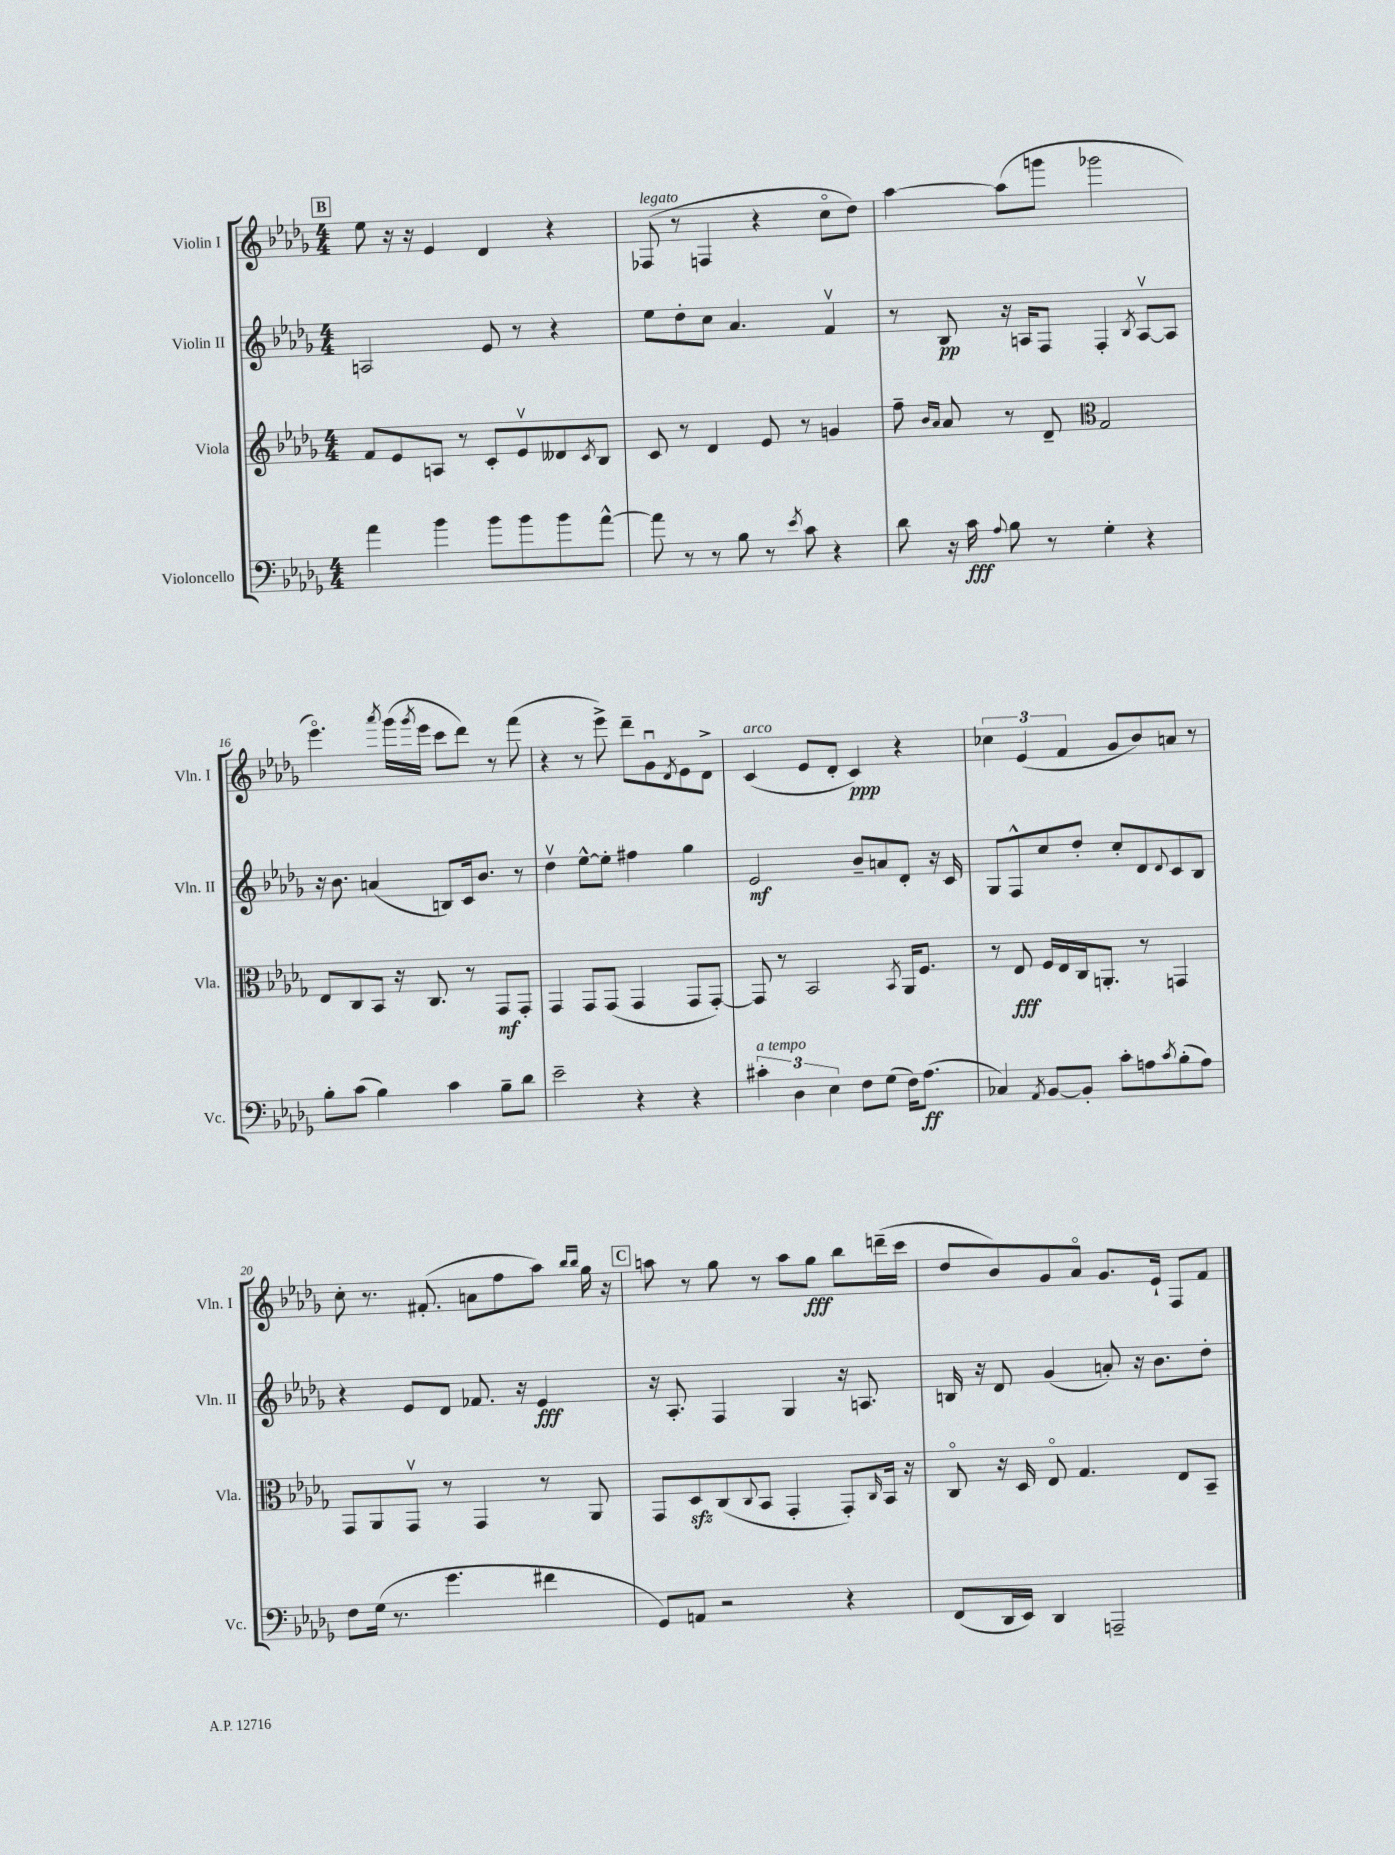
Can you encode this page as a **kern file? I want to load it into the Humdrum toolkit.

**kern	**kern	**kern	**kern
*staff4	*staff3	*staff2	*staff1
*clefF4	*clefG2	*clefG2	*clefG2
*k[b-e-a-d-g-]	*k[b-e-a-d-g-]	*k[b-e-a-d-g-]	*k[b-e-a-d-g-]
*M4/4	*M4/4	*M4/4	*M4/4
4a-\	8f/L	2A/	8ee-\
.	8e-/	.	16r
.	.	.	16r
4b-\	8A/J	.	4e-/
.	8r	.	.
8b-\L	8c'/L	8e-/	4d-/
8b-\	8e-v/	8r	.
8b-\	8d--/	4r	4r
.	8qc/	.	.
[8a-^^\J	8B-/J	.	.
=	=	=	=
8a-\]	8c/	8ee-\L	(8F-/
8r	8r	8dd-'\	8r
8r	4d-/	8cc\J	4F/
8B-\	.	4.a-/	.
8r	8e-/	.	4r
8qe-/	.	.	.
8c\	8r	.	.
4r	4g/	4fv/	8cco\L
.	.	.	8dd-\J)
=	=	=	=
8d-\	8ff~\	8r	[4aa-\
.	16qqb-/LL	.	.
.	16qqa-/JJ	.	.
16r	8a-/	8B-/	.
16c\	.	.	.
8qqA-/	.	.	.
8B-\	8r	16r	(8aa-\]L
.	.	16A/LK	.
8r	8d-~/	8F/J	8ggg\J
*	*clefC3	*	*
4G-'\	2G-/	4F'/	2ggg-\
.	.	8qB-/	.
4r	.	[8Av/L	.
.	.	8A/]J	.
=	=	=	=
8B-'\L	8E-/L	16r	4.eee-o\)
.	.	8.b-\	.
(8c\J	8C/	.	.
4B-\)	8BB-/J	(4a/	.
.	.	.	8qaaa-/
.	16r	.	(16ggg-\LL
.	.	.	8qggg-/
.	8.C/	.	16eee-\JJ
4c\	.	8B/L)	8ccc\L
.	8r	16c/k	8ddd-\J)
.	.	8.b-/J	.
8B-~\L	8GG-/L	.	8r
8d-\J	8GG-'/J	8r	(8fff\
=	=	=	=
2e-~\	4GG-/	4dd-v\	4r
.	8GG-/L	[8ee-^^\L	8r
.	(8GG-/J	8ee-'\]J	8eee-^\)
4r	4GG-/	4ff#\	8ddd-~\L
.	.	.	8g-u\
.	.	.	8qd-/
4r	8GG-/L	4gg-\	8e-\
.	[8GG-'/J)	.	8d-^\J
=	=	=	=
6c#'\	8GG-/]	2e-/	(4c/
.	8r	.	.
6D-\	.	.	.
.	2BB-/	.	8e-/L
6E-\	.	.	.
.	.	.	8d-'/J
8F\L	.	8b-~/L	4c/)
(8G-\J	.	8a/	.
.	8qBB-/	.	.
16F\LK)	16AA-/LK	8d-'/J	4r
(8.A-\J	8.F/J	.	.
.	.	16r	.
.	.	16c/	.
=	=	=	=
4C-/)	8r	8G-/L	6cc-\
.	8E-/	8F^^/	.
.	.	.	(6e-/
8qAA-/	.	.	.
[8BB-/L	16F/LL	8cc/	.
.	16E-/	.	.
.	.	.	6f/
8BB-'/]J	16C/J	8dd-'/J	.
.	8.AA'/J	.	.
8c'\L	.	8cc'/L	8g-/L
8A\	8r	8d-/	8b-/)
8qc/	.	8qqd-/	.
(8B-'\	4GG/	8c/	8a/J
8A\J)	.	8B-/J	8r
=	=	=	=
8F\L	8GG-/L	4r	8cc'\
(16G-\Jk	8AA-/	.	8.r
8.r	.	.	.
.	8GG-v/J	8e-/L	.
.	.	.	(8.f#'/
4.g-\	8r	8d-/J	.
.	4GG-/	8.f-/	8a\L
.	.	.	8ff\
.	.	16r	.
4f#\	8r	4e-/	8aa-\J)
.	.	.	16qqbb-/LL
.	.	.	16qqbb-/JJ
.	8AA-/	.	16gg-\
.	.	.	16r
=	=	=	=
8GG-/L)	8GG-/L	16r	8aa\
.	.	8.A-'/	.
8AA/J	8D-/	.	8r
2r	(8C/	4F/	8gg-\
.	8qqC/	.	.
.	8BB-/J	.	8r
.	4GG-'/	4G-/	8aa\L
.	.	.	8gg-\J
4r	8GG-'/L)	16r	8bb-\L
.	.	8.A/	.
.	16qqC/	.	.
.	16BB-/Jk	.	(16ddd~\L
.	16r	.	16ccc\JJ
=	=	=	=
(8FF/L	8Co/	16B/	8dd-/L
.	.	16r	.
16DD-/L	16r	8d-/	8b-/)
16EE-/JJ)	16D-/	.	.
4DD-/	8E-o/	(4g-/	8g-/
.	4.G-/	.	8a-o/J
2AAA~/	.	8a'/)	8.g-/L
.	.	16r	.
.	.	8.b-\L	16e-`/Jk
.	8E-/L	.	8F/L
.	8BB-~/J	8dd-'\J	8f/J
==	==	==	==
*-	*-	*-	*-
